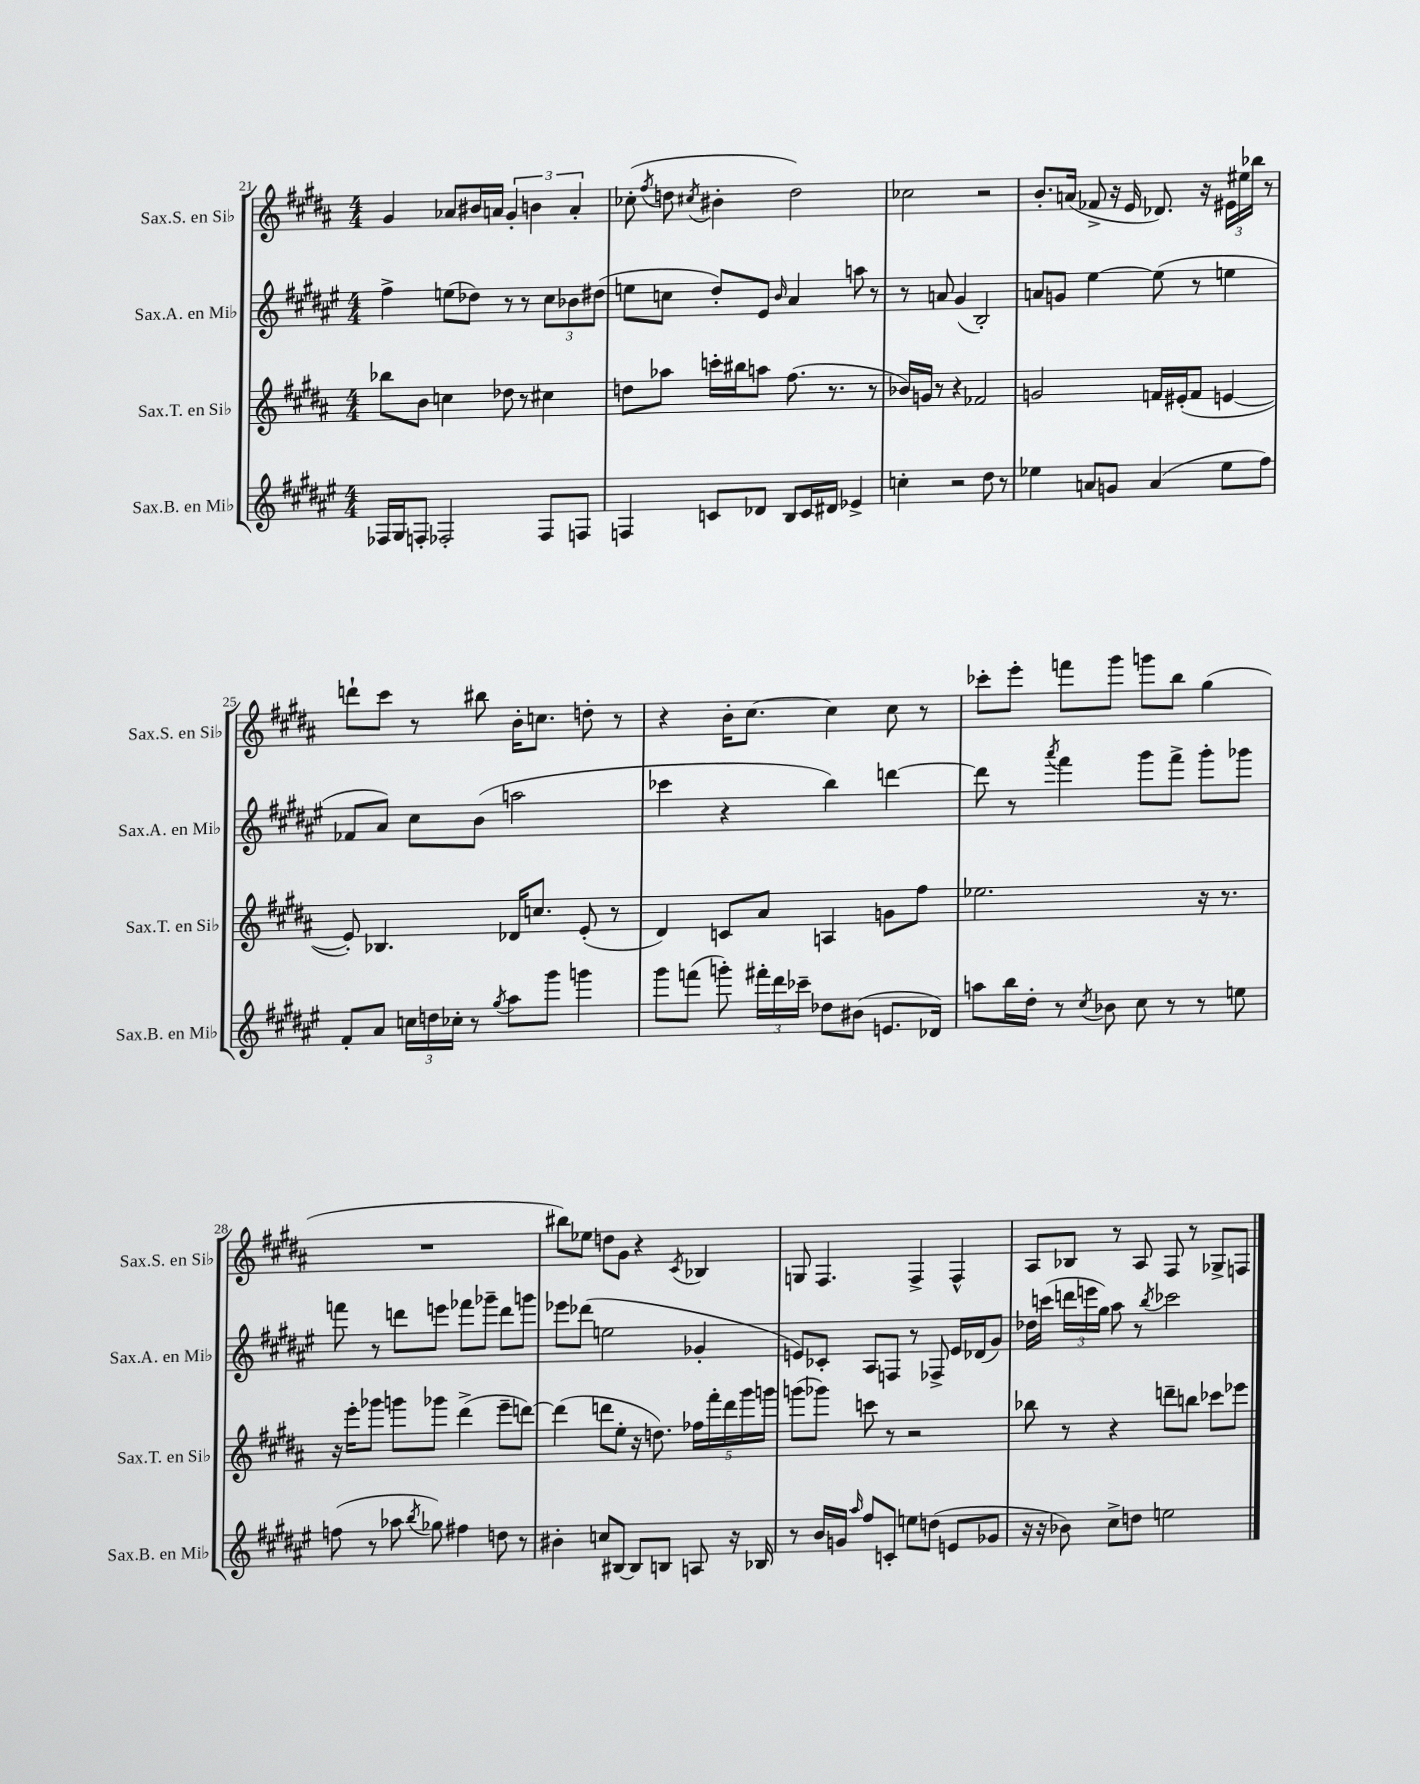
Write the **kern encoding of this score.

**kern	**kern	**kern	**kern
*staff4	*staff3	*staff2	*staff1
*clefG2	*clefG2	*clefG2	*clefG2
*k[f#c#g#d#a#e#]	*k[f#c#g#d#a#]	*k[f#c#g#d#a#e#]	*k[f#c#g#d#a#]
*M4/4	*M4/4	*M4/4	*M4/4
16F-	8bb-	4ff#^	4g#
16G#	.	.	.
8F'	8b	.	.
2F-'	4cc	(8ee	8a-
.	.	8dd-)	16b#
.	.	.	16a
.	8dd-	8r	6g#'
.	8r	8r	.
.	.	.	6b
8F-	4cc#	12cc#	.
.	.	12b-	6a'
8F	.	.	.
.	.	(12dd#	.
=	=	=	=
4F	8dd	8ee	(8cc-'
.	.	.	8qff#
.	8aa-	8cc	8dd
.	.	.	8qcc#
8c	16ccc'	8dd#')	4b#'
.	16bb#	.	.
8d-	8aa	8e#	.
.	.	16qqb	.
8B	(8.ff#	4a#	2dd)
16c	.	.	.
16d#	8.r	.	.
4e-^	.	8aa	.
.	8r	8r	.
=	=	=	=
4cc'	16b-)	8r	2cc-
.	16g	.	.
.	8r	8a	.
2r	4r	(4g#	.
.	2f-	2B')	2r
8dd#	.	.	.
8r	.	.	.
=	=	=	=
4ee-	2g	8a	8.b'
.	.	8g	.
.	.	.	(16a
8a	.	[4ee#	8f-^
8g	.	.	16r
.	.	.	16e
(4a	16f	(8ee#]	8.d-)
.	(16e#'	.	.
.	8f	8r	.
.	.	.	16r
8ee-	[4e	4ee	24e#
.	.	.	24ee#
.	.	.	24bb-
8ff#)	.	.	8r
=	=	=	=
8f#'	8e'])	8f-	8ddd`
8a#	4.B-	8a#)	8ccc#
24cc	.	8cc#	8r
24dd	.	.	.
24cc-'	.	.	.
8r	.	(8b	8bb#
8qgg#	.	.	.
8aa#	16d-	2aa	16b'
.	8.cc	.	8.cc
8ggg#	.	.	.
4ggg	(8e'	.	8dd'
.	8r	.	8r
=	=	=	=
8ggg#	4d#)	4ccc-	4r
(8fff	.	.	.
8ggg')	8c	4r	16b'
.	.	.	[8.cc#
24fff#'	8a#	.	.
24ddd#	.	.	.
24ccc-~	.	.	.
8dd-	4A	4bb)	4cc#]
(8b#	.	.	.
8.e	8g	[4ddd	8cc#
.	8ff#	.	8r
16d-)	.	.	.
=	=	=	=
8aa	2.ee-	8ddd]	8ccc-'
16bb	.	8r	8eee'
16dd#'	.	.	.
.	.	8qaaa#	.
8r	.	4fff#	8fff
8qcc#	.	.	.
8b-	.	.	8ggg#
8cc#	.	8ggg#	8ggg
8r	.	8fff#^	8bb
8r	16r	8ggg#'	(4gg#
.	8.r	.	.
8ee	.	8ggg-	.
=	=	=	=
(8ff	16r	8fff	1r
.	16eee'	.	.
8r	8ggg-	8r	.
8aa-	8ggg	8ddd	.
8qbb	.	.	.
8gg-)	8ggg-	8eee	.
4ff#	(4ddd#^	8fff-	.
.	.	8ggg-~	.
8dd	8eee~	8ddd	.
8r	[8ddd)	8ggg	.
=	=	=	=
4b#'	(4ddd]	8eee-	8bb#)
.	.	(8ddd-	8ee-
8cc	8ddd	2ee	8dd
[8B#	8ee'	.	8g#
8B#]	16r	.	4r
.	8.dd)	.	.
8B	.	.	.
.	.	.	8qc#
8A	20ff-	4g-'	4B-
.	20fff#'	.	.
.	20ddd	.	.
16r	.	.	.
.	20ggg#	.	.
16B-	.	.	.
.	20ggg	.	.
=	=	=	=
8r	(8ggg	8e)	8G
16b	8ggg-)	8c-'	4.F#
16g	.	.	.
16qqaa#	.	.	.
8ff#	8ccc	8A#	.
8c'	8r	8F	.
8ee	2r	8r	4F#^
(8dd	.	8F-^	.
8e	.	16e	4F#^^
.	.	(16d-	.
8g-	.	8g#)	.
=	=	=	=
16r	8bb-	16dd-	8A#
16r	.	(16ccc	.
8b-)	8r	24ddd	8B-
.	.	24eee	.
.	.	24gg#)	.
8cc#^	4r	8aa#	8r
8dd	.	8r	8A#
.	.	8qbb	.
2ee	8ddd~	2ccc-	8F#
.	8bb	.	8r
.	8ccc-	.	8G-^
.	8eee-	.	8F
==	==	==	==
*-	*-	*-	*-
